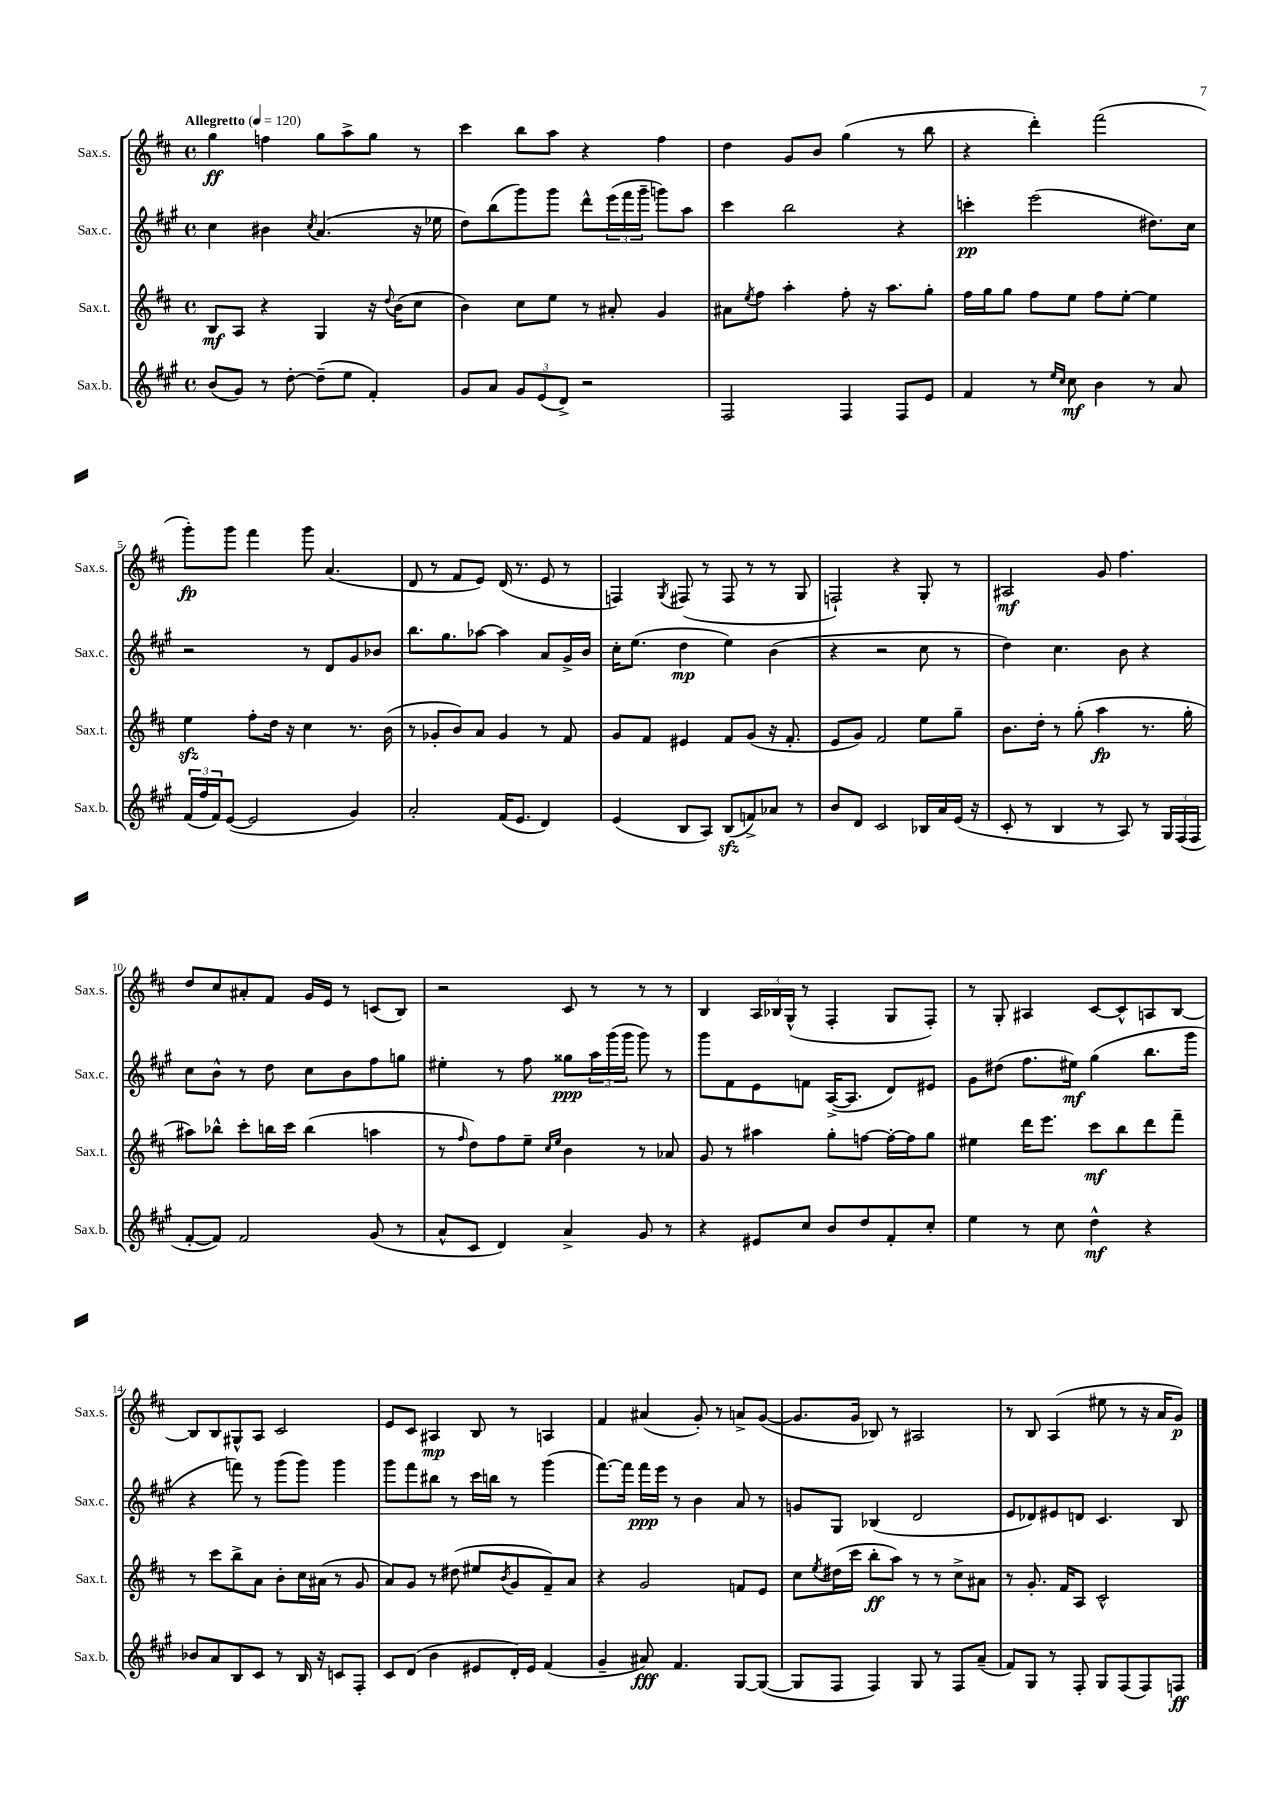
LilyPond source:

<<
\new StaffGroup <<
\new Staff = "s0" \with { instrumentName = "Sax.s." shortInstrumentName = "Sax.s." } {
    \clef treble \key d \major \defaultTimeSignature \time 4/4 \tempo "Allegretto" 4 = 120
    g''4\ff f''4 g''8 a''8-> g''8 r8 |
    cis'''4 b''8 a''8 r4 fis''4 |
    d''4 g'8 b'8 g''4( r8 b''8 |
    r4 d'''4-.) fis'''2( |
    g'''8-.\fp) g'''8 fis'''4 g'''8 a'4.( |
    d'8 r8 fis'8 e'8) d'16( r8. e'8 r8 |
    f4) \acciaccatura { g8 } fis8( r8 fis8 r8 r8 g8 |
    f2-!) r4 g8-. r8 |
    ais2\mf g'8 fis''4. |
    d''8 cis''8 ais'8-. fis'8 g'16 e'16 r8 c'8( b8) |
    r2 cis'8 r8 r8 r8 |
    b4 \tuplet 3/2 { a16 bes16 g16-^( } r8 fis4-. g8 fis8-.) |
    r8 g8-. ais4 cis'8~ cis'8-^ a8 b8~ |
    b8 b8 gis8-^ a8 cis'2 |
    e'8 cis'8 ais4\mp b8 r8 a4 |
    fis'4 ais'4( g'8-.) r8 a'8-> g'8~( |
    g'8. g'16 bes8) r8 ais2 |
    r8 b8 a4( eis''8 r8 r16 a'16 g'8\p) \bar "|." |
}
\new Staff = "s1" \with { instrumentName = "Sax.c." shortInstrumentName = "Sax.c." } {
    \clef treble \key a \major \defaultTimeSignature \time 4/4
    cis''4 bis'4 \acciaccatura { cis''8 } a'4.( r16 ees''16 |
    d''8) b''8( gis'''8) gis'''8 d'''8-^ \tuplet 3/2 { e'''16( fis'''16 gis'''16-- } g'''8) a''8 |
    cis'''4 b''2 r4 |
    c'''4-.\pp e'''2( dis''8.) cis''16 |
    r2 r8 d'8 gis'8 bes'8 |
    b''8. gis''8. aes''8~ aes''4 a'8 gis'16-> b'16 |
    cis''16-. e''8.( d''4\mp e''4) b'4( |
    r4 r2 cis''8 r8 |
    d''4) cis''4. b'8 r4 |
    cis''8 b'8-^ r8 d''8 cis''8 b'8 fis''8 g''8 |
    eis''4-. r8 fis''8 gisis''8\ppp \tuplet 3/2 { a''16 gis'''16( gis'''16 } gis'''8) r8 |
    gis'''8 fis'8 e'8 f'8 a16~->( a8. d'8) eis'8 |
    gis'8 dis''8( fis''8. eis''16\mf) gis''4( b''8. gis'''16 |
    r4 f'''8) r8 gis'''8( gis'''8) gis'''4 |
    gis'''8 fis'''8 bis''8 r8 cis'''16 b''16 r8 gis'''4( |
    fis'''8.~) fis'''16 fis'''16\ppp e'''16 r8 b'4 a'8 r8 |
    g'8 gis8 bes4( d'2 |
    e'8 des'8) eis'8 d'8 cis'4. b8 \bar "|." |
}
\new Staff = "s2" \with { instrumentName = "Sax.t." shortInstrumentName = "Sax.t." } {
    \clef treble \key d \major \defaultTimeSignature \time 4/4
    b8\mf a8 r4 g4 r16 \appoggiatura { d''8 } b'16( cis''8 |
    b'4) cis''8 e''8 r8 ais'8-. g'4 |
    ais'8 \acciaccatura { e''8 } fis''8 a''4-. fis''8-. r16 a''8. g''8-. |
    fis''16 g''16 g''8 fis''8 e''8 fis''8 e''8~-. e''4 |
    e''4\sfz fis''8-. d''16 r16 cis''4 r8. b'16( |
    r8 ges'8-. b'8) a'8 ges'4 r8 fis'8 |
    g'8 fis'8 eis'4 fis'8 g'8( r16 fis'8.-. |
    e'8 g'8) fis'2 e''8 g''8-- |
    b'8. d''16-. r8 g''8-.( a''4\fp r8. g''16-. |
    ais''8) bes''8-^ cis'''8-. b''16 cis'''16 b''4( a''4 |
    r8 \grace { fis''16 } d''8) fis''8 e''8-- \grace { cis''16 e''16 } b'4 r8 aes'8 |
    g'8 r8 ais''4 g''8-. f''8~ f''16~-. f''16 g''8 |
    eis''4 d'''16 e'''8. cis'''8\mf b''8 d'''8 fis'''8-- |
    r8 cis'''8 b''8-> a'8 b'8-. cis''16 ais'16( r8 g'8 |
    a'8) g'8 r8 dis''8( eis''8 \acciaccatura { b'8 } g'8 fis'8--) a'8 |
    r4 g'2 f'8 e'8 |
    cis''8 \acciaccatura { e''8 } dis''16( cis'''16 b''8-.\ff a''8) r8 r8 cis''8-> ais'8 |
    r8 g'8.-. fis'16 a8 cis'2-^ \bar "|." |
}
\new Staff = "s3" \with { instrumentName = "Sax.b." shortInstrumentName = "Sax.b." } {
    \clef treble \key a \major \defaultTimeSignature \time 4/4
    b'8( gis'8) r8 d''8~-. d''8--( e''8 fis'4-.) |
    gis'8 a'8 \tuplet 3/2 { gis'8 e'8( d'8->) } r2 |
    fis2 fis4 fis8 e'8 |
    fis'4 r8 \grace { e''16 cis''16 } cis''8\mf b'4 r8 a'8 |
    \tuplet 3/2 { fis'16( fis''16 fis'16) } e'8~( e'2 gis'4) |
    a'2-. fis'16( e'8. d'4) |
    e'4( b8 a8) b8\sfz( f'8->) aes'8 r8 |
    b'8 d'8 cis'2 bes16 a'16 e'16( r16 |
    cis'8-. r8 b4 r8 a8) r8 \tuplet 3/2 { gis16 fis16( fis16 } |
    fis'8~-. fis'8) fis'2 gis'8( r8 |
    a'8-^ cis'8 d'4) a'4-> gis'8 r8 |
    r4 eis'8 cis''8 b'8 d''8 fis'8-. cis''8-. |
    e''4 r8 cis''8 d''4-^\mf r4 |
    bes'8 a'8 b8 cis'8 r8 b16 r16 c'8 fis8-. |
    cis'8 d'8( b'4 eis'8 d'16-.) eis'16 fis'4( |
    gis'4-- ais'8\fff) fis'4. gis8~ gis8~( |
    gis8 fis8 fis4) gis8 r8 fis8 a'8--( |
    fis'8) gis8 r8 fis8-. gis8 fis8( fis8) f8\ff \bar "|." |
}
>>
>>
